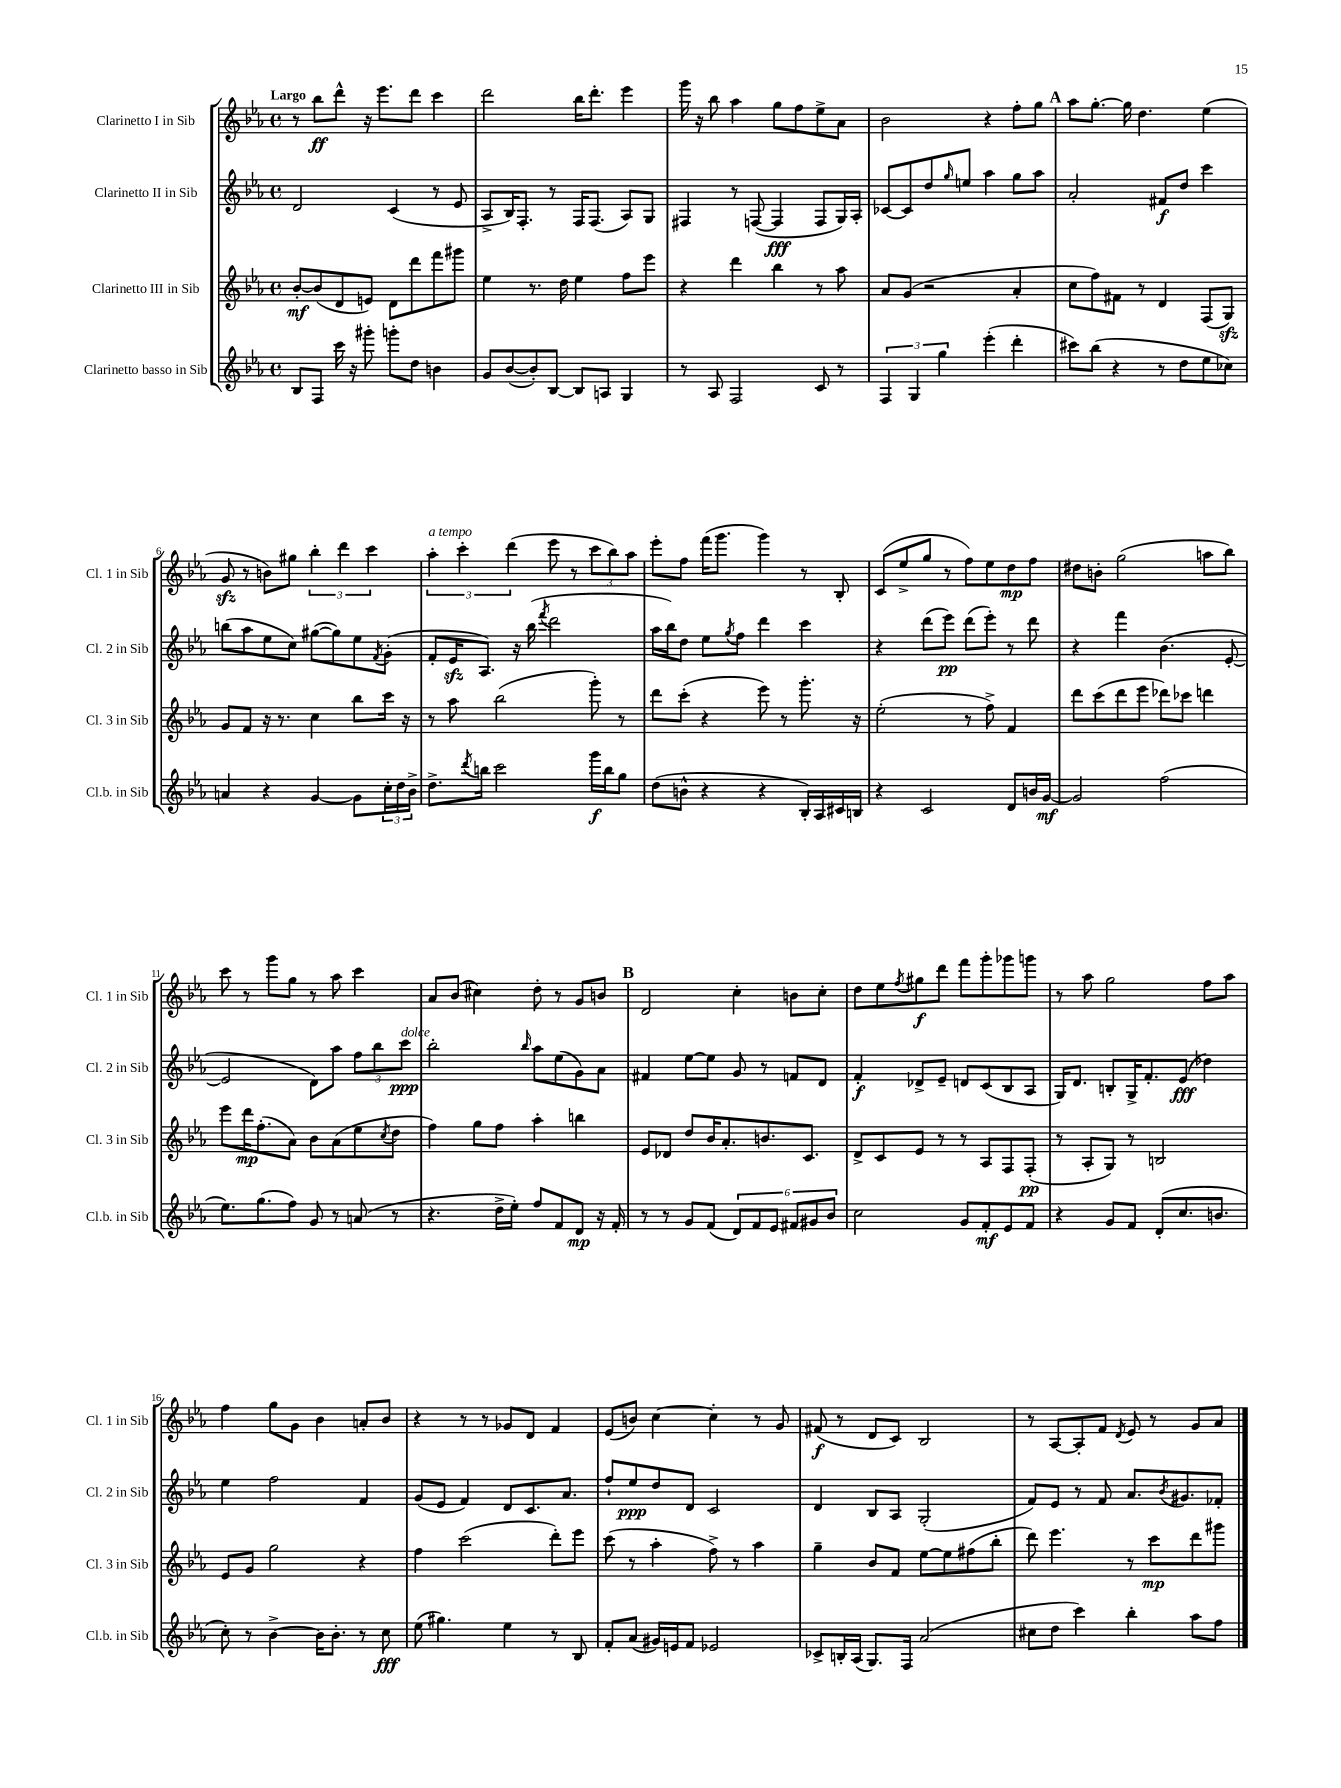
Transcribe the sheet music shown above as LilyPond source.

<<
\new StaffGroup <<
\new Staff = "s0" \with { instrumentName = "Clarinetto I in Sib" shortInstrumentName = "Cl. 1 in Sib" } {
    \clef treble \key ees \major \defaultTimeSignature \time 4/4 \tempo "Largo"
    r8 bes''8\ff d'''8-^ r16 ees'''8. d'''8 c'''4 |
    d'''2 bes''16 d'''8.-. ees'''4 |
    g'''16 r16 bes''8 aes''4 g''8 f''8 ees''8-> aes'8 |
    bes'2 r4 f''8-. g''8 |
    \mark \markup { \bold "A" } aes''8 g''8.~-. g''16 d''4. ees''4( |
    g'8\sfz r8 b'8) gis''8 \tuplet 3/2 { bes''4-. d'''4 c'''4 } |
    \tuplet 3/2 { aes''4-.^\markup { \italic "a tempo" } c'''4-. d'''4( } ees'''8 r8 \tuplet 3/2 { c'''8 bes''8) aes''8 } |
    ees'''8-. f''8 f'''16( g'''8. g'''4) r8 bes8-. |
    c'8( ees''8-> g''8 r8 f''8) ees''8 d''8\mp f''8 |
    dis''8 b'8-. g''2( a''8 bes''8) |
    c'''8 r8 g'''8 g''8 r8 aes''8 c'''4 |
    aes'8 bes'8( cis''4) d''8-. r8 g'8 b'8 |
    \mark \markup { \bold "B" } d'2 c''4-. b'8 c''8-. |
    d''8 ees''8 \acciaccatura { f''8 } gis''8\f d'''8 f'''8 g'''8-. ges'''8 g'''8 |
    r8 aes''8 g''2 f''8 aes''8 |
    f''4 g''8 g'8 bes'4 a'8-. bes'8 |
    r4 r8 r8 ges'8 d'8 f'4 |
    ees'8( b'8) c''4~ c''4-. r8 g'8 |
    fis'8\f( r8 d'8 c'8) bes2 |
    r8 aes8~ aes8-. f'8 \acciaccatura { d'8 } ees'8 r8 g'8 aes'8 \bar "|." |
}
\new Staff = "s1" \with { instrumentName = "Clarinetto II in Sib" shortInstrumentName = "Cl. 2 in Sib" } {
    \clef treble \key ees \major \defaultTimeSignature \time 4/4
    d'2 c'4( r8 ees'8 |
    aes8-> bes16) f8.-. r8 f16 f8.( aes8) g8 |
    fis4 r8 f8~( f4\fff f8 g16) aes16-. |
    ces'8~ ces'8 d''8 \grace { g''16 } e''8 aes''4 g''8 aes''8 |
    \mark \markup { \bold "A" } aes'2-. fis'8\f d''8 c'''4 |
    b''8( aes''8 ees''8 c''8) gis''8~( gis''8) ees''8 \acciaccatura { f'8 } g'8-.( |
    f'8-. ees'16\sfz aes8.) r16 bes''16( \acciaccatura { f'''8 } d'''2 |
    aes''16 bes''16) d''8 ees''8 \acciaccatura { g''8 } f''8 d'''4 c'''4 |
    r4 d'''8( ees'''8\pp) d'''8( ees'''8-.) r8 d'''8 |
    r4 f'''4 bes'4.( ees'8~-. |
    ees'2 d'8) aes''8 \tuplet 3/2 { f''8 bes''8 c'''8\ppp^\markup { \italic "dolce" } } |
    bes''2-. \grace { bes''16 } aes''8 ees''8( g'8) aes'8 |
    \mark \markup { \bold "B" } fis'4 ees''8~ ees''8 g'8 r8 f'8 d'8 |
    f'4-.\f des'8-> ees'8-- d'8 c'8( bes8 aes8 |
    g16) d'8. b8-. g16-> f'8.-. ees'8\fff( des''4) |
    ees''4 f''2 f'4 |
    g'8( ees'8 f'4) d'8 c'8. aes'8. |
    f''8-! ees''8\ppp d''8 d'8 c'2 |
    d'4 bes8 aes8 g2-.( |
    f'8) ees'8 r8 f'8 aes'8. \acciaccatura { bes'8 } gis'8. fes'8-. \bar "|." |
}
\new Staff = "s2" \with { instrumentName = "Clarinetto III in Sib" shortInstrumentName = "Cl. 3 in Sib" } {
    \clef treble \key ees \major \defaultTimeSignature \time 4/4
    bes'8~-.\mf bes'8( d'8 e'8) d'8 d'''8 f'''8 gis'''8 |
    ees''4 r8. d''16 ees''4 f''8 ees'''8 |
    r4 d'''4 bes''4 r8 aes''8 |
    aes'8 g'8( r2 aes'4-. |
    \mark \markup { \bold "A" } c''8 f''8) fis'8 r8 d'4 f8( g8\sfz) |
    g'8 f'8 r16 r8. c''4 bes''8 c'''16 r16 |
    r8 aes''8 bes''2( g'''8-.) r8 |
    d'''8 c'''8-.( r4 ees'''8) r8 g'''8.-. r16 |
    ees''2-.( r8 f''8->) f'4 |
    d'''8 c'''8( d'''8 ees'''8 des'''8) ces'''8 d'''4 |
    ees'''8 d'''16\mp f''8.-.( aes'8) bes'8 aes'8( ees''8 \acciaccatura { c''8 } d''8 |
    f''4) g''8 f''8 aes''4-. b''4 |
    \mark \markup { \bold "B" } ees'8 des'8 d''8 bes'16 aes'8.-. b'8. c'8. |
    d'8-> c'8 ees'8 r8 r8 aes8 f8 f8-.\pp( |
    r8 aes8-. g8) r8 b2 |
    ees'8 g'8 g''2 r4 |
    f''4 c'''2( d'''8-.) ees'''8 |
    c'''8( r8 aes''4-. f''8->) r8 aes''4 |
    g''4-- bes'8 f'8 ees''8~ ees''8 fis''8( bes''8-. |
    d'''8) ees'''4. r8 c'''8\mp d'''8 gis'''8 \bar "|." |
}
\new Staff = "s3" \with { instrumentName = "Clarinetto basso in Sib" shortInstrumentName = "Cl.b. in Sib" } {
    \clef treble \key ees \major \defaultTimeSignature \time 4/4
    bes8 f8 c'''16 r16 gis'''8-. g'''8-. d''8 b'4 |
    g'8 bes'8~( bes'8-.) bes8~ bes8 a8 g4 |
    r8 aes8 f2 c'8 r8 |
    \tuplet 3/2 { f4 g4 g''4 } ees'''4-.( d'''4-. |
    \mark \markup { \bold "A" } cis'''8) bes''8( r4 r8 d''8 ees''8 ces''8) |
    a'4 r4 g'4~ g'8 \tuplet 3/2 { c''16-. d''16 bes'16-> } |
    d''8.-> \acciaccatura { d'''8 } b''16 c'''2 g'''16\f b''16 g''8 |
    d''8( b'8-^ r4 r4 bes16-.) aes16 cis'16 b16 |
    r4 c'2 d'8 b'16 g'16~\mf |
    g'2 f''2( |
    ees''8.) g''8.( f''8) g'8 r8 a'8( r8 |
    r4. d''16-> ees''16-.) f''8 f'8 d'8\mp r16 f'16-. |
    \mark \markup { \bold "B" } r8 r8 g'8 f'8( \tuplet 6/4 { d'8) f'8 ees'8 fis'8 gis'8 bes'8 } |
    c''2 g'8 f'8-.\mf ees'8 f'8 |
    r4 g'8 f'8 d'8-.( c''8. b'8. |
    c''8-.) r8 bes'4~-> bes'16 bes'8.-. r8 c''8\fff |
    ees''8( gis''4.) ees''4 r8 bes8 |
    f'8-. aes'8( gis'16) e'16 f'8 ees'2 |
    ces'8-> b16-. aes16( g8.) f16 aes'2( |
    cis''8 d''8 c'''4) bes''4-. aes''8 f''8 \bar "|." |
}
>>
>>
